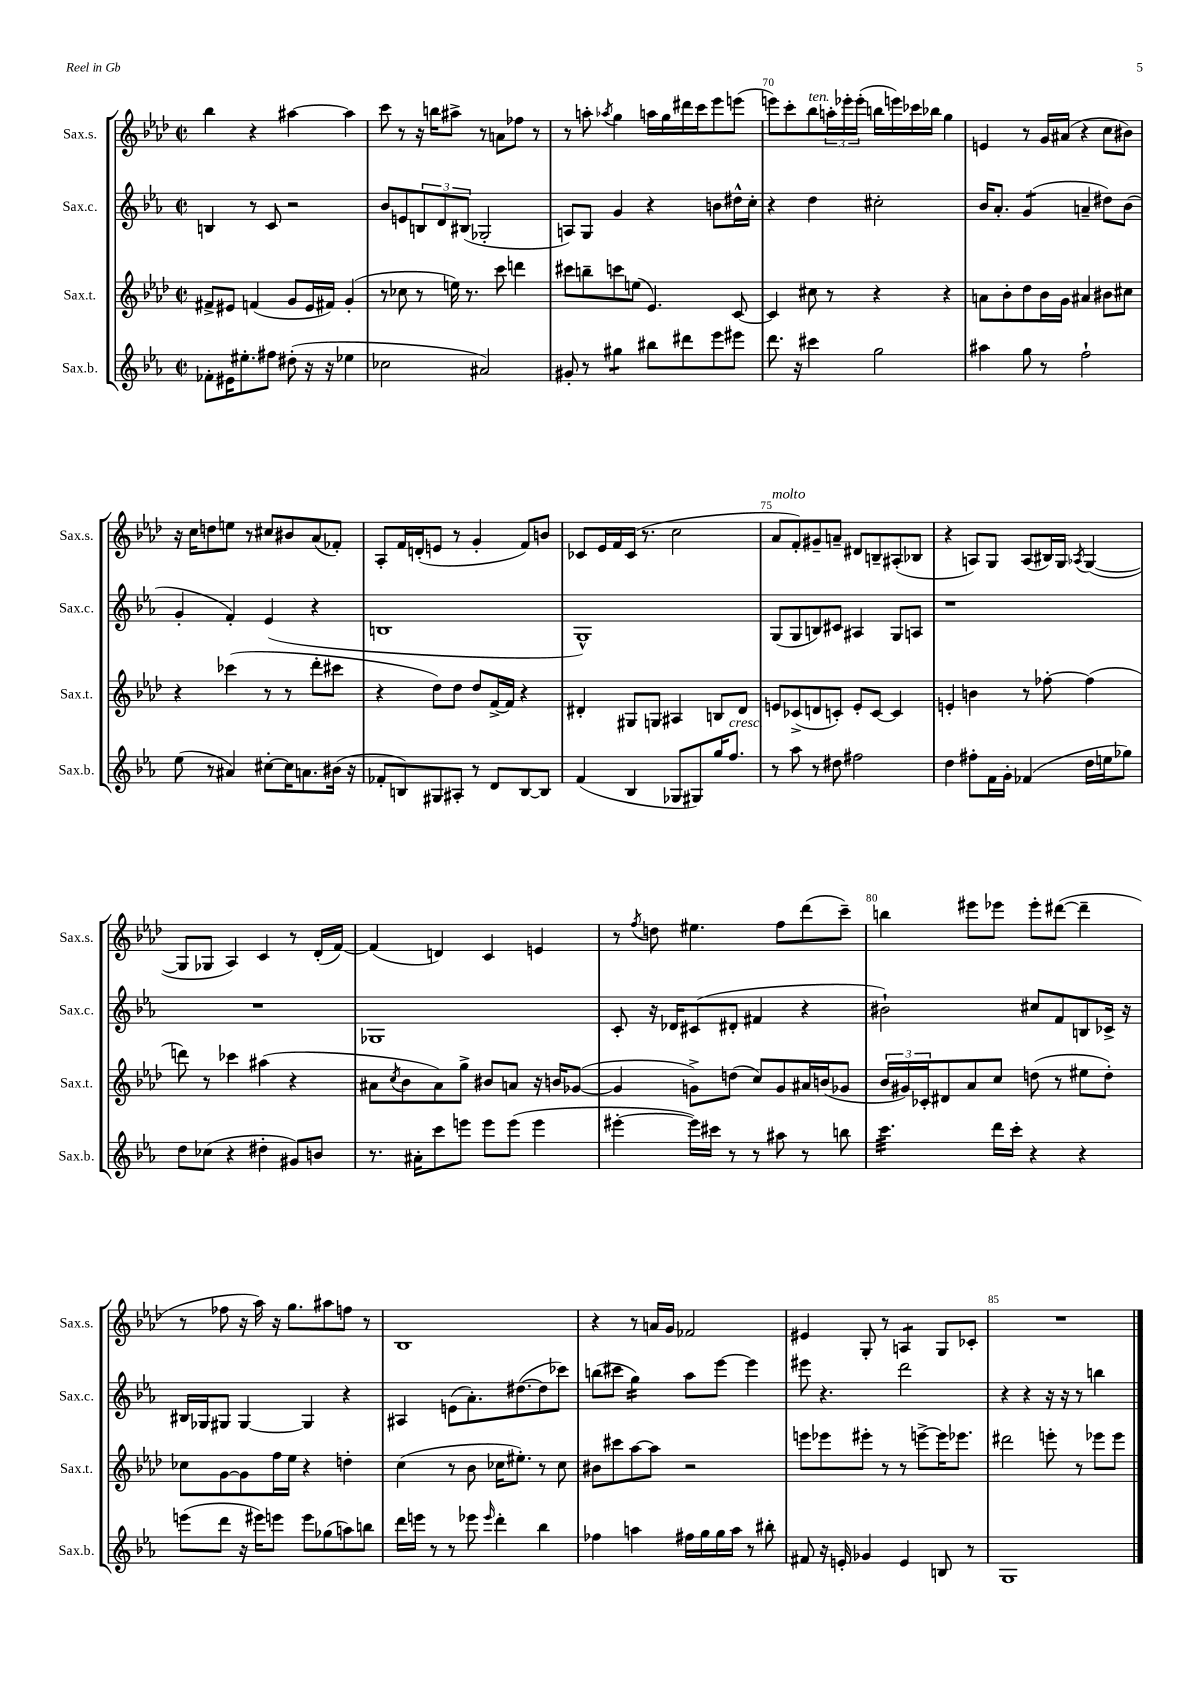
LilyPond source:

<<
\new StaffGroup <<
\new Staff = "s0" \with { instrumentName = "Sax.s." shortInstrumentName = "Sax.s." } {
    \clef treble \key aes \major \defaultTimeSignature \time 2/2
    bes''4 r4 ais''4~ ais''4 |
    c'''8 r8 r16 b''16 ais''8-> r8 a'8 fes''8 r8 |
    r8 a''8-. \acciaccatura { aes''8 } g''4 a''16 g''16 dis'''16 c'''16 ees'''8 e'''8( |
    e'''8) c'''8-. bes''8^\markup { \italic "ten." } \tuplet 3/2 { a''16-. ees'''16-. ees'''16-.( } b''16 e'''16) ces'''16 bes''16 g''4 |
    e'4 r8 g'16 ais'16( r4 c''8 bis'8) |
    r16 c''16 d''8 e''8 r8 cis''8 bis'8 aes'8( fes'8-.) |
    aes8-. f'16 d'16-.( e'8 r8 g'4-. f'8) b'8 |
    ces'8 ees'16 f'16 ces'16( r8. c''2 |
    aes'8^\markup { \italic "molto" } f'8-.) gis'8-- a'8-- dis'8 b8-- ais8-.( bes8 |
    r4 a8) g8 a8( bis16) g16 \acciaccatura { aes8 } g4~( |
    g8 ges8 aes4) c'4 r8 des'16-.( f'16~) |
    f'4( d'4) c'4 e'4 |
    r8 \acciaccatura { f''8 } d''8 eis''4. f''8 des'''8( c'''8--) |
    b''4 eis'''8 ees'''8 ees'''8-. dis'''8~( dis'''4-- |
    r8 fes''8 r16 aes''16) r16 g''8. ais''8 f''8 r8 |
    bes1 |
    r4 r8 a'16 g'16 fes'2 |
    eis'4 g8-. r8 a4:8 g8 ces'8-. |
    R1 \bar "|." |
}
\new Staff = "s1" \with { instrumentName = "Sax.c." shortInstrumentName = "Sax.c." } {
    \clef treble \key ees \major \defaultTimeSignature \time 2/2
    b4 r8 c'8 r2 |
    bes'8 e'8 \tuplet 3/2 { b8 d'8 bis8( } ges2-. |
    a8) g8 g'4 r4 b'8 dis''16-^ c''16-. |
    r4 d''4 cis''2-. |
    bes'16 aes'8.-. g'4:8( a'4-- dis''8) bes'8( |
    g'4-. f'4-.) ees'4( r4 |
    b1 |
    g1-^) |
    g8( g8 b8) cis'8 ais4 g8 a8 |
    r1 |
    R1 |
    ges1 |
    c'8-. r16 des'16 cis'8( dis'8-. fis'4 r4 |
    bis'2-!) cis''8 f'8 b8 ces'16-> r16 |
    bis16 ges16 gis8 gis4~ gis4 r4 |
    ais4 e'8( aes'8.-.) dis''8.~( dis''8 ces'''8) |
    b''8( cis'''8 g''4:16) aes''8 ees'''8~ ees'''4 |
    eis'''8 r4. d'''2 |
    r4 r4 r16 r16 r8 b''4 \bar "|." |
}
\new Staff = "s2" \with { instrumentName = "Sax.t." shortInstrumentName = "Sax.t." } {
    \clef treble \key aes \major \defaultTimeSignature \time 2/2
    fis'8-> eis'8 f'4( g'8 eis'16 fis'16) g'4-.( |
    r8 ces''8 r8 e''16) r8. c'''8 d'''4 |
    cis'''8 b''8-- c'''8 e''8( ees'4.) c'8~ |
    c'4 cis''8 r8 r4 r4 |
    a'8 bes'8-. des''8 bes'16 g'16 ais'4 bis'8 cis''8 |
    r4 ces'''4( r8 r8 des'''8-. cis'''8 |
    r4 des''8) des''8 des''8 f'16~-> f'16 r4 |
    dis'4-. gis8 g8 ais4 b8 dis'8 |
    e'8 ces'8->( d'8 c'8-.) e'8-. c'8~ c'4 |
    e'4-. b'4 r8 fes''8~-. fes''4( |
    d'''8) r8 ces'''4 ais''4( r4 |
    ais'8 \acciaccatura { c''8 } bes'8 ais'8) g''8-> bis'8 a'8 r16 b'16 ges'8~( |
    ges'4 g'8->) d''8( c''8) g'8 ais'16 b'16( ges'8 |
    \tuplet 3/2 { bes'16 gis'16) ces'16-. } dis'8 aes'8 c''8 d''8( r8 eis''8 d''8-.) |
    ces''8 g'8~ g'8 f''16 ees''16 r4 d''4-. |
    c''4( r8 bes'8 ces''16 eis''8.-.) r8 ces''8 |
    bis'8 cis'''8 aes''8~ aes''8 r2 |
    e'''8 ees'''8 eis'''8-. r8 r8 e'''8~-> e'''16 ees'''8. |
    dis'''2 e'''8-. r8 ees'''8 ees'''8 \bar "|." |
}
\new Staff = "s3" \with { instrumentName = "Sax.b." shortInstrumentName = "Sax.b." } {
    \clef treble \key ees \major \defaultTimeSignature \time 2/2
    fes'8-. eis'16 eis''8.-. fis''8 dis''8-.( r16 r16 ees''4 |
    ces''2 ais'2) |
    gis'8-. r8 gis''4:8 bis''8 dis'''8 ees'''8 eis'''8 |
    d'''8. r16 cis'''4 g''2 |
    ais''4 g''8 r8 f''2-! |
    ees''8( r8 ais'4) cis''8~-. cis''16 a'8. bis'16( r16 |
    fes'8-. b8) gis8 ais8-. r8 d'8 b8~ b8 |
    f'4( bes4 ges8 gis8) g''16 f''8.^\markup { \italic "cresc." } |
    r8 aes''8 r8 dis''8 fis''2 |
    d''4 fis''8-. f'16 g'16-. fes'4( d''16 e''16 ges''8) |
    d''8 ces''8( r4 dis''4-. gis'8) b'8 |
    r8. ais'16-. c'''8 e'''8 e'''8 e'''8( e'''4 |
    eis'''4~-. eis'''16) cis'''16 r8 r8 ais''8 r8 b''8 |
    c'''4.:32 d'''16 c'''16-. r4 r4 |
    e'''8( d'''8 r16 eis'''16) e'''8 e'''8 ges''8( a''8) b''8 |
    d'''16 e'''16 r8 r8 ees'''8 \grace { ees'''16 } d'''4-. bes''4 |
    fes''4 a''4 fis''16 g''16 g''16 a''16 r8 bis''8-. |
    fis'8 r16 e'16-. ges'4 e'4 b8 r8 |
    g1 \bar "|." |
}
>>
>>
\layout { \context { \Score currentBarNumber = #67 \override BarNumber.break-visibility = ##(#f #t #t) barNumberVisibility = #(every-nth-bar-number-visible 5) } }
